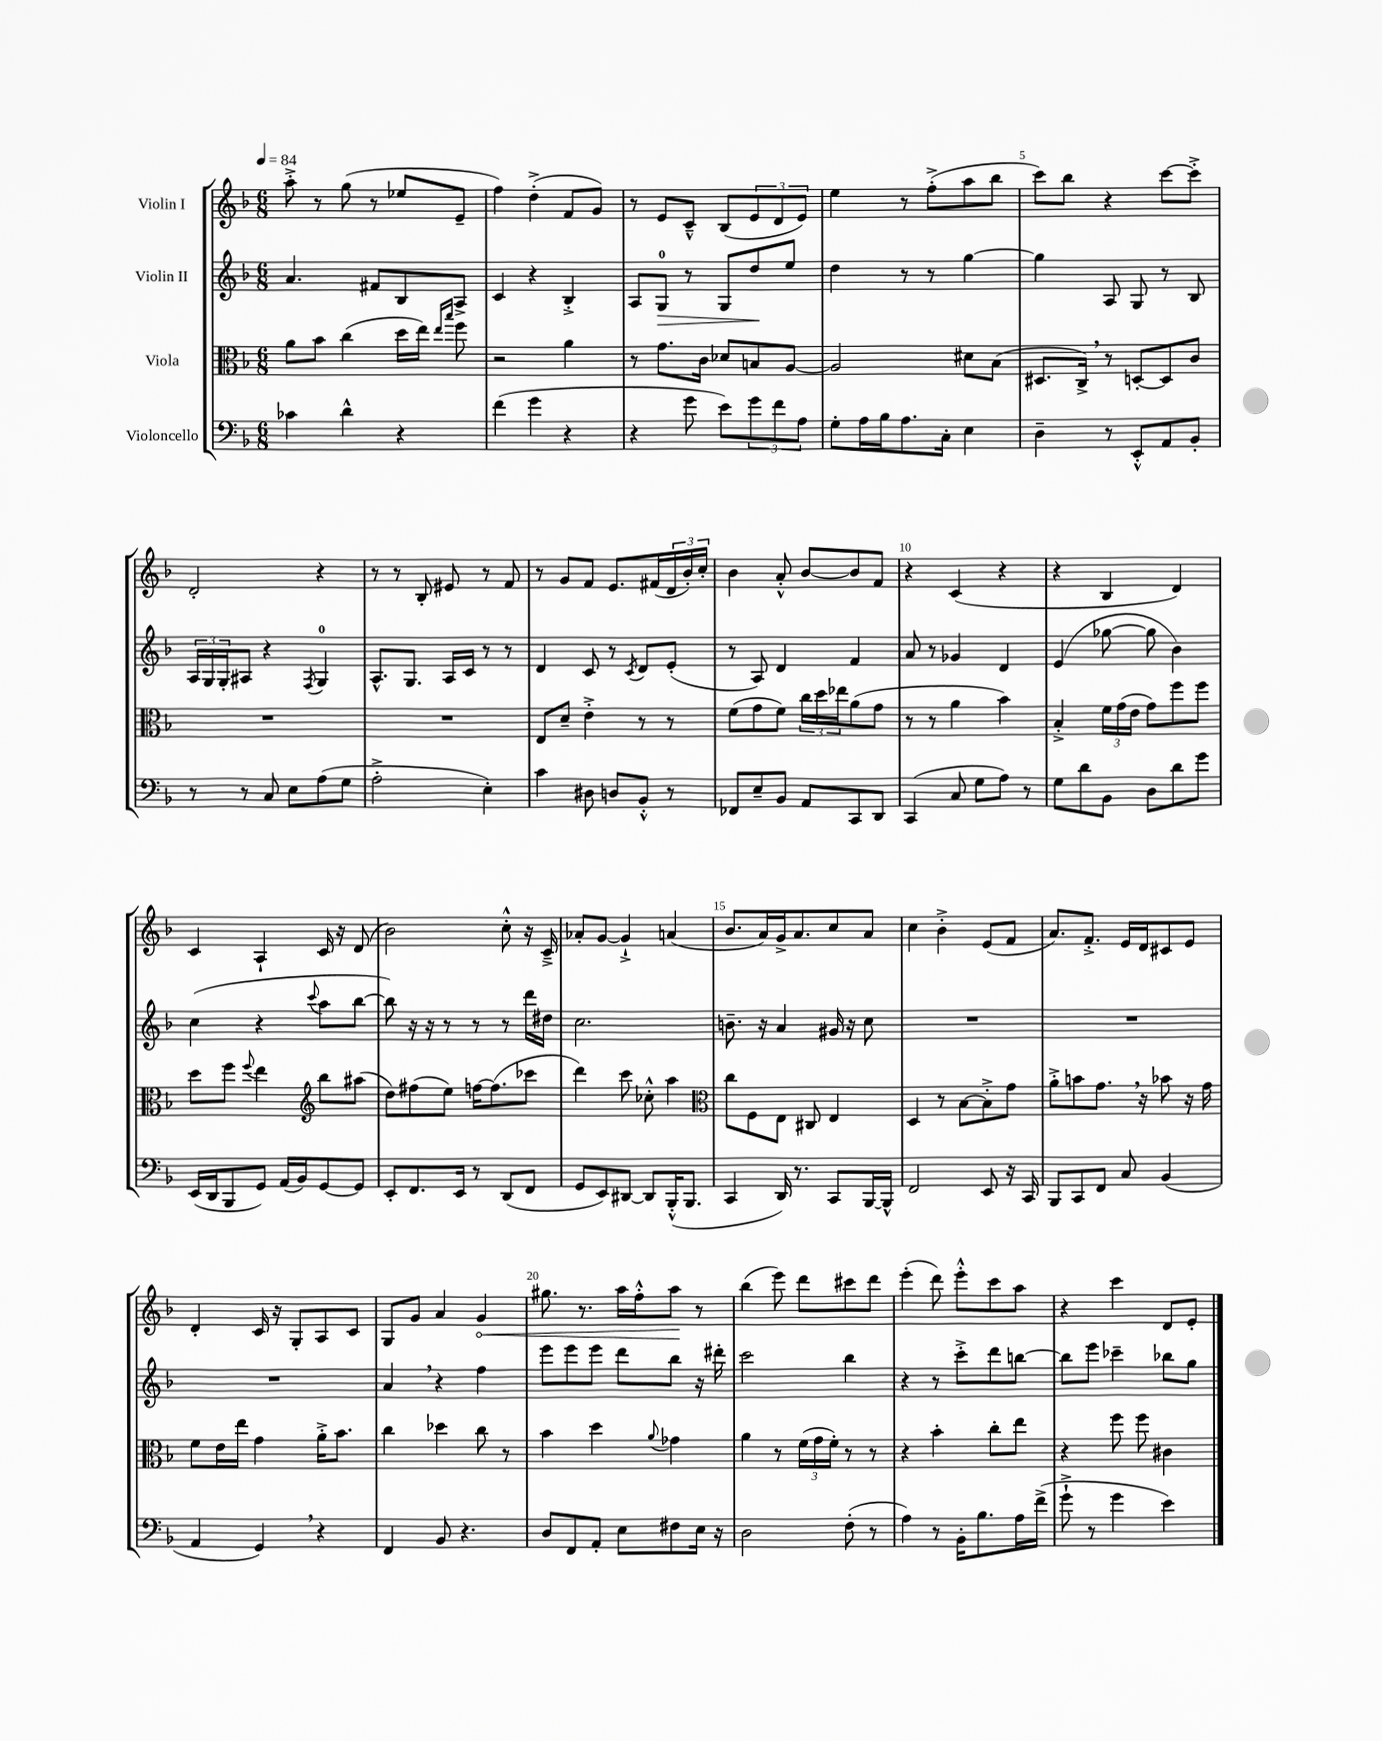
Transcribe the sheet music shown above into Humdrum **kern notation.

**kern	**kern	**kern	**dynam	**kern	**dynam
*part4	*part3	*part2	*part2	*part1	*part1
*staff4	*staff3	*staff2	*staff2	*staff1	*staff1
*I"Violoncello	*I"Viola	*I"Violin II	*	*I"Violin I	*
*clefF4	*clefC3	*clefG2	*	*clefG2	*
*k[b-]	*k[b-]	*k[b-]	*	*k[b-]	*
*M6/8	*M6/8	*M6/8	*	*M6/8	*
*MM84	*MM84	*MM84	*	*MM84	*
=1	=1	=1	=1	=1	=1
4c-X\	8a\L	4.a/	.	8aa'^\	.
.	8b-\J	.	.	8r	.
4d^^\	(4cc\	.	.	(8gg\	.
.	.	8f#X/L	.	8r	.
4r	16dd\LL	8B-/	.	8ee-X/L	.
.	16ee\JJ)	.	.	.	.
.	16qqee/LL	.	.	.	.
.	16qqbb-/JJ	.	.	.	.
.	8ff\	8A^/J	.	8e~/J	.
=2	=2	=2	=2	=2	=2
(4f\	2r	4c/	.	4ff\)	.
4g\	.	4r	.	(4dd'^\	.
4r	4a\	4B-'^/	.	8f/L	.
.	.	.	.	8g/J)	.
=3	=3	=3	=3	=3	=3
4r	8r	8A/L	.	8r	.
!	!	!	!LO:HP:b	!	!
.	8.g\L	8G/J	>	8e/L	.
8g\	.	8r	.	8c~^^/J	.
.	16c\Jk	.	.	.	.
8e\L)	8d-X/L	8G/L	.	(8B-/L	.
12g\	8Bn/	8dd/	.	12e/	.
12f\	.	.	.	12d/	.
.	[8A/J	8ee/J	]	.	.
12A\J	.	.	.	12e/J)	.
=4	=4	=4	=4	=4	=4
8G'\L	2A/]	4dd\	.	4ee\	.
16A\L	.	.	.	.	.
16B-\J	.	.	.	.	.
8.A\	.	8r	.	8r	.
.	.	8r	.	(8ff'^\L	.
16C'\Jk	.	.	.	.	.
4E\	8d#X\L	[4gg\	.	8aa\	.
.	(8B-\J	.	.	8bb-\J	.
=5	=5	=5	=5	=5	=5
4D~\	8.D#X/L	4gg\]	.	8ccc\L)	.
.	.	.	.	8bb-\J	.
.	16C^,/Jk)	.	.	.	.
8r	8r	8A/	.	4r	.
8EE'^^/L	[8Dn'/L	8G/	.	.	.
8AA/	8D/]	8r	.	[8ccc\L	.
8BB-'/J	8c/J	8B-/	.	8ccc'^\J]	.
!!LO:LB:g=z
=6	=6	=6	=6	=6	=6
8r	2.r	24A/LL	.	2d'/	.
.	.	24G/	.	.	.
.	.	24G'/J	.	.	.
8r	.	8A#X/J	.	.	.
8C/	.	4r	.	.	.
8E\L	.	.	.	.	.
.	.	8qF/	.	.	.
(8A\	.	4G/	.	4r	.
8G\J	.	.	.	.	.
=7	=7	=7	=7	=7	=7
2A'^\	2.r	8.A^^/L	.	8r	.
.	.	.	.	8r	.
.	.	8.G/J	.	.	.
.	.	.	.	8B-'/	.
.	.	16A/LL	.	8e#X/	.
.	.	16c/JJ	.	.	.
4E'\)	.	8r	.	8r	.
.	.	8r	.	8f/	.
=8	=8	=8	=8	=8	=8
4c\	8E/L	4d/	.	8r	.
.	8d~/J	.	.	8g/L	.
8D#X\	4e'^\	8c/	.	8f/J	.
8Dn/L	.	8r	.	8.e/L	.
.	.	8qc/	.	.	.
8BB-'^^/J	8r	8d/L	.	.	.
.	.	.	.	(16f#X/L	.
8r	8r	(8e'/J	.	24d/	.
.	.	.	.	24b-'/)	.
.	.	.	.	24cc'/JJ	.
=9	=9	=9	=9	=9	=9
8FF-X/L	(8f\L	8r	.	4b-\	.
8E~/	8g\	8A/)	.	.	.
8BB-/J	8f\J)	4d/	.	8a'^^/	.
8AA/L	24cc\LL	.	.	[8b-/L	.
.	24dd\	.	.	.	.
.	24ee-X\J	.	.	.	.
8CC/	(8a\	4f/	.	8b-/]	.
8DD/J	8g\J	.	.	8f/J	.
=10	=10	=10	=10	=10	=10
(4CC/	8r	8a/	.	4r	.
.	8r	8r	.	.	.
8C/	4a\	4g-X/	.	(4c/	.
8G\L	.	.	.	.	.
8A\J)	4b-\)	4d/	.	4r	.
8r	.	.	.	.	.
=11	=11	=11	=11	=11	=11
8G\L	4B-'^/	(4e/	.	4r	.
8d\	.	.	.	.	.
8BB-\J	24f\LL	[8gg-X\	.	4B-/	.
.	(24g\	.	.	.	.
.	24e\JJ	.	.	.	.
8D\L	8g\L)	8gg-\]	.	.	.
8d\	8ff\	4b-\)	.	4d/)	.
8g\J	8ff\J	.	.	.	.
!!LO:LB:g=z
=12	=12	=12	=12	=12	=12
(16EE/LL	8dd\L	(4cc\	.	4c/	.
16DD/J	.	.	.	.	.
8BBB-/	8ff\J	.	.	.	.
.	8qqff/	.	.	.	.
8GG/J)	4ee\	4r	.	4A`/	.
(16AA/LL	.	.	.	.	.
16BB-/J)	.	.	.	.	.
*	*clefG2	*	*	*	*
.	.	8qqccc/	.	.	.
[8GG/	8bb-\L	8aa\L	.	16c/	.
.	.	.	.	16r	.
8GG/J]	(8aa#X\J	[8bb-\J	.	(8d/	.
=13	=13	=13	=13	=13	=13
8EE'/L	8dd\L)	8bb-\])	.	2b-\)	.
8.FF/	(8ff#X\	16r	.	.	.
.	.	16r	.	.	.
.	8ee\J)	8r	.	.	.
16EE/Jk	.	.	.	.	.
8r	[16ffn\KL	8r	.	.	.
.	(8.ff\]	.	.	.	.
(8DD/L	.	8r	.	8cc'^^\	.
8FF/J	8ccc-X\J	16ddd\LL	.	16r	.
.	.	16dd#X\JJ	.	16c~^/	.
=14	=14	=14	=14	=14	=14
8GG/L	4ddd\)	2.cc\	.	8a-X'/L	.
8EE/)	.	.	.	[8g/J	.
[8DD#X/J	8ccc\	.	.	4g`^/]	.
8DD#/L]	8cc-X'^^\	.	.	.	.
(16BBB-'^^/K	4aa\	.	.	(4an/	.
8.BBB-/J	.	.	.	.	.
=15	=15	=15	=15	=15	=15
*	*clefC3	*	*	*	*
4CC/	8cc\L	8.bn~\	.	8.b-/L	.
.	8F\	.	.	.	.
.	.	16r	.	16a/L)	.
16DD/)	8E\J	4a/	.	16g^/J	.
8.r	.	.	.	8.a/	.
.	8C#X/	.	.	.	.
8CC/L	4E/	16g#X/	.	8cc/	.
.	.	16r	.	.	.
[16BBB-/L	.	8cc\	.	8a/J	.
16BBB-^^/JJ]	.	.	.	.	.
=16	=16	=16	=16	=16	=16
2FF/	4D/	2.r	.	4cc\	.
.	8r	.	.	4b-'^\	.
.	[8B-\L	.	.	.	.
8EE/	8B-'^\]	.	.	(8e/L	.
16r	8g\J	.	.	8f/J	.
16CC/	.	.	.	.	.
=17	=17	=17	=17	=17	=17
8BBB-/L	8a'^\L	2.r	.	8.a/L)	.
8CC/	8bn\	.	.	.	.
.	.	.	.	8.f'^/J	.
8FF/J	8.g,\J	.	.	.	.
8C/	.	.	.	16e/LL	.
.	16r	.	.	16d/J	.
(4BB-/	8b-X\	.	.	8c#X/	.
.	16r	.	.	8e/J	.
.	16g\	.	.	.	.
!!LO:LB:g=z
=18	=18	=18	=18	=18	=18
4AA/	8f\L	2.r	.	4d'/	.
.	16e\L	.	.	.	.
.	16ee\JJ	.	.	.	.
4GG,/)	4g\	.	.	16c/	.
.	.	.	.	16r	.
.	.	.	.	8G'/L	.
4r	16a'^\KL	.	.	8A/	.
.	8.b-\J	.	.	.	.
.	.	.	.	8c/J	.
=19	=19	=19	=19	=19	=19
4FF/	4cc\	4a,/	.	8G/L	.
.	.	.	.	8g/J	.
8BB-/	4dd-X\	4r	.	4a/	.
4.r	.	.	.	.	.
!	!	!	!	!	!LO:HP:b
.	8cc\	4ff\	.	4g/	<
.	8r	.	.	.	.
=20	=20	=20	=20	=20	=20
8D/L	4b-\	8eee\L	.	8.gg#X\	.
8FF/	.	8eee\	.	.	.
.	.	.	.	8.r	.
8AA'/J	4dd\	8eee\J	.	.	.
8E\L	.	8ddd\L	.	16aa\LL	.
.	.	.	.	16ff'^^\J	.
.	8qqa/	.	.	.	.
8F#X\	4g-X\	8bb-\J	.	8aa\J	.
16E\Jk	.	16r	.	8r	[
16r	.	16ddd#X'\	.	.	.
=21	=21	=21	=21	=21	=21
2D\	4a\	2ccc\	.	(4bb-\	.
.	8r	.	.	8eee\)	.
.	(24f\LL	.	.	8ddd\L	.
.	24g\	.	.	.	.
.	24f'\JJ)	.	.	.	.
(8F'\	8r	4bb-\	.	8ccc#X\	.
8r	8r	.	.	8ddd\J	.
=22	=22	=22	=22	=22	=22
4A\)	4r	4r	.	(4eee'\	.
8r	4b-'\	8r	.	8ddd\)	.
16BB-'\KL	.	8ccc'^\L	.	8eee'^^\L	.
8.B-\	.	.	.	.	.
.	8cc'\L	8ddd\	.	8ccc\	.
16A\L	8ee\J	[8bbn\J	.	8aa\J	.
(16f^\JJ	.	.	.	.	.
=23	=23	=23	=23	=23	=23
8g`^\	4r	8bb\L]	.	4r	.
8r	.	8eee\J	.	.	.
4g\	8ff\	4ccc-X~\	.	4ccc\	.
.	8ff\	.	.	.	.
4e\)	4c#X\	8bb-X\L	.	8d/L	.
.	.	8gg\J	.	8e'/J	.
==	==	==	==	==	==
*-	*-	*-	*-	*-	*-
